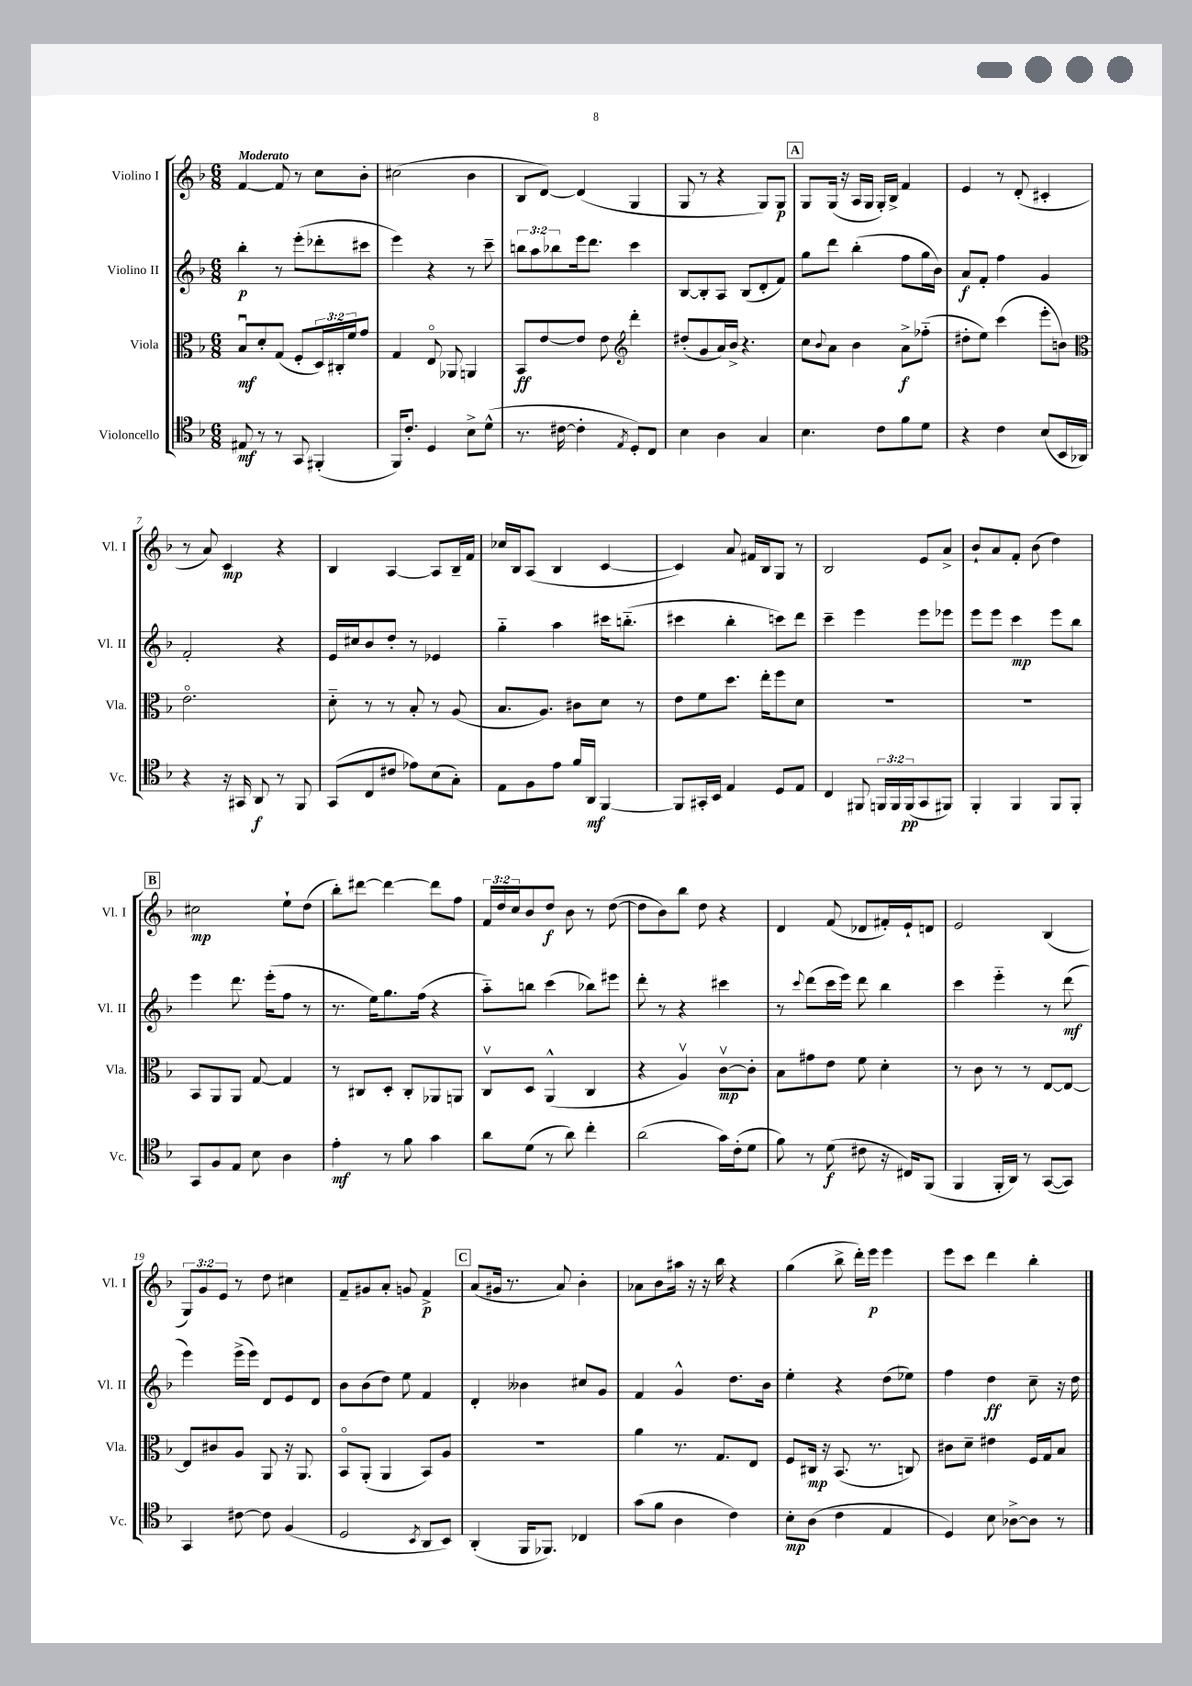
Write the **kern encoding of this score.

**kern	**kern	**kern	**kern
*staff4	*staff3	*staff2	*staff1
*clefC4	*clefC3	*clefG2	*clefG2
*k[b-]	*k[b-]	*k[b-]	*k[b-]
*M6/8	*M6/8	*M6/8	*M6/8
8E#/	8B-u/L	4bb-'\	[4f/
8r	8d'/	.	.
8r	(8G/J	8r	8f/]
8GG/	8F'/L	(8eee'\L	8r
(4FF#'/	24D/L)	8ddd-'\	8cc\L
.	24C#'/	.	.
.	24f/J	.	.
.	8g/J	8ccc#\J	8b-'\J
=	=	=	=
16FF/LK)	4G/	4eee\)	(2cc#\
8.c'/J	.	.	.
4D/	8Eo/	4r	.
.	8AA-/	.	.
8B-^\L	4AA/	8r	4b-\
(8d^^\J	.	8ccc~\	.
=	=	=	=
8.r	8BB-/L	12bb\L	8B-/L
.	.	12aa\	.
.	[8e/	.	[8d/J)
.	.	12bb-\	.
[16c#\	.	.	.
4c#'\]	8e/]J	16eee\k	(4d/]
.	.	8.ddd\J	.
.	8e\	.	.
*	*clefG2	*	*
8qE/	.	.	.
8D'/L)	4ddd'\	4ccc\	4G/
8C/J	.	.	.
=	=	=	=
4B-\	(8dd#'/L	[8B-/L	8G/
.	8g/	8B-'/]	8r
4A\	16a/L)	8A/J	4r
.	16b-^/JJ	.	.
.	4.r	(8B-/L	.
4G/	.	8d'/	8G/L)
.	.	8f/J)	8G/J
=	=	=	=
4.B-\	8cc\L	8gg\L	8G/L
.	8qqb-/	.	.
.	8a\J	8ddd\J	(16G/Jk
.	.	.	16r
.	4b-\	(4bb-'\	16A/LL
.	.	.	16G/JJ
8c\L	.	.	16G'/LL)
.	.	.	16B-^/JJ
8f\	8a^\L	8ff\L	4f/
8d\J	(8ff-'~\J	16gg\L	.
.	.	16b-\JJ)	.
=	=	=	=
4r	8dd#'\L	8a/L	4e/
.	8ee\J)	8f'/J	.
4c\	(4ccc\	4ff\	8r
.	.	.	(8d'/
(8B-/L	8eee'\L	4g/	4c#'/
16BB-/L	8b\J)	.	.
16AA-/JJ)	.	.	.
=	=	=	=
*	*clefC3	*	*
4r	2.eo\	2f'/	8r
.	.	.	8a/)
16r	.	.	4c/
16GG#/	.	.	.
8AA/	.	.	.
8r	.	4r	4r
8FF/	.	.	.
=	=	=	=
(8GG/L	8d'~\	16e/LL	4B-/
.	.	16cc#/J	.
8C/	8r	8b-/	.
8c#/J	8r	8dd'/J	[4A/
8e-\L)	8B-'/	8r	.
(8B-\	8r	4e-/	8A/]L
8G'\J)	(8A/	.	16B-~/L
.	.	.	16f/JJ
=	=	=	=
8E\L	8.B-/L	4gg'~\	16cc-/LL
.	.	.	16B-/J
8F\	.	.	(8A/J
.	8.A/J)	.	.
8e\J	.	4aa\	4B-/
16f/LL	8c#\L	.	.
16AA/JJ	.	.	.
[4FF/	8d\J	16ccc#\LK	[4c/
.	.	(8.bb'~\J	.
.	8r	.	.
=	=	=	=
8FF/]L	8e\L	4ccc#\	4c/])
16GG#'/L	8f\	.	.
16BB-/JJ	.	.	.
4E/	8.dd\J	4bb-'\	8a/
.	.	.	16f#/LL
.	16ee'\LK	.	16B-/J
8D/L	8ff\	8ccc\L)	8G/J
8E/J	8d\J	8ddd\J	8r
=	=	=	=
4C/	2.r	4ccc~\	2B-/
8FF#/	.	4eee\	.
24FF/LL	.	.	.
24FF/	.	.	.
(24FF/J	.	.	.
8GG/	.	8eee\L	8e/L
8FF#/J)	.	8eee-\J	8a^/J
=	=	=	=
4FF'/	2.r	8eee\L	8b-`/L
.	.	8eee\J	8a/
4FF/	.	4ccc\	8f'/J
.	.	.	(8b-\
8FF/L	.	8eee\L	4dd\)
8FF'/J	.	8bb-\J	.
=	=	=	=
8GG/L	8BB-/L	4eee\	2cc#\
8F/	8AA/	.	.
8E/J	8AA/J	8.ddd\	.
8B-\	[8G/	.	.
.	.	(16eee'\LK	.
4A\	4G/]	8ff\J	8ee`\L
.	.	8r	(8dd\J
=	=	=	=
4e'\	8r	8.r	8bb-'\L)
.	8C#/L	.	[8ddd#\J
.	.	16ee\LK)	.
8r	8D'/J	8.gg\	4ddd#\_
8f\	8C#'/L	.	.
.	.	(16ff\Jk	.
4g\	8AA-/	4r	8ddd#\]L
.	8AA/J	.	8ff\J
=	=	=	=
8a\L	8Cv/L	8aa'~\L)	24f/LL
.	.	.	24dd/
.	.	.	24cc/J
(8d\J	8D/J	8bb\J	8b-/
8r	(4AA^^/	(4ccc\	8dd/J
8a\)	.	.	8b-\
4cc'\	4C/	8bb-\L)	8r
.	.	8eee#\J	([8dd\
=	=	=	=
(2a\	4r	8ddd'\	8dd\]L
.	.	8r	8b-\)
.	4Av/)	4r	8bb-\J
.	.	.	8dd\
16g\LL)	[8cv\L	4ccc#\	4r
(16c'\J	.	.	.
8d\J	8c'\]J	.	.
=	=	=	=
8f\)	8B-\L	8r	4d/
.	.	8qqccc/	.
8r	8g#\	(8ddd\L	.
(8d\	8e\J	16ccc\L	(8f/
.	.	16eee\JJ)	.
8c#\	8f\	8ddd\	8d-/L
16r	4d'\	4bb-\	16f#'/L)
16C#/LK)	.	.	16e`/J
(8FF/J	.	.	8d/J
=	=	=	=
4FF/	8r	4ccc\	2e/
.	8c\	.	.
16FF'/LL	8r	4eee'~\	.
16AA/JJ)	.	.	.
8r	8r	.	.
([8GG/L	[8E/L	8r	(4B-/
8GG/]J)	8E/_J	(8ddd\	.
=	=	=	=
4GG/	8E/]L	4eee\)	12G/L)
.	.	.	12g/
.	8c#/	.	.
.	.	.	12e/J
[8c#\	8A/J	(16eee^\LL	8r
.	.	16eee\JJ)	.
8c#\]	8AA/	8d/L	8dd\
(4F/	16r	8e/	4cc#\
.	8.AA/	.	.
.	.	8d/J	.
=	=	=	=
2D/	8BB-o/L	8b-\L	8f~/L
.	(8AA'/J	(8b-\	8g#/
.	4AA/	8dd\J)	8a'/J
.	.	8ee\	8g/
8qBB-/	.	.	.
8AA/L	8BB-/L)	4f/	4f^/
8BB-/J)	8A/J	.	.
=	=	=	=
(4AA'/	2.r	4d'/	(8a/L
.	.	.	16g#/Jk
.	.	.	8.r
16FF/LK	.	4b--\	.
8.FF-/J)	.	.	.
.	.	.	8a/)
4C-/	.	8cc#/L	4b-'\
.	.	8g/J	.
=	=	=	=
(8g\L	4a\	4f/	8a-\L
8f\J	.	.	8b-\
4A\	8.r	4g^^/	16aa#\Jk
.	.	.	16r
.	.	.	16r
.	8.G/L	.	16bb-\
4c\)	.	8.dd\L	4r
.	8E/J	.	.
.	.	16b-\Jk	.
=	=	=	=
8B-'\L	8F/L	4ee'\	(4gg\
(8A\J	16C#/Jk	.	.
.	16r	.	.
4c\	(8.BB-/	4r	8bb-^\
.	.	.	16ddd'\LL)
.	8.r	.	16eee\JJ
4E/	.	(8dd\L	4eee\
.	8C/)	8ee-\J)	.
=	=	=	=
4D/)	8c#\L	4ff\	8eee\L
.	8d~\J	.	8ccc\J
8B-\	4e#\	4dd\	4ddd\
[8A-^\L	.	.	.
8A-\]J	16F/LL	8cc~\	4bb-'\
.	16G/J	.	.
8r	8B-/J	16r	.
.	.	16dd\	.
==	==	==	==
*-	*-	*-	*-
